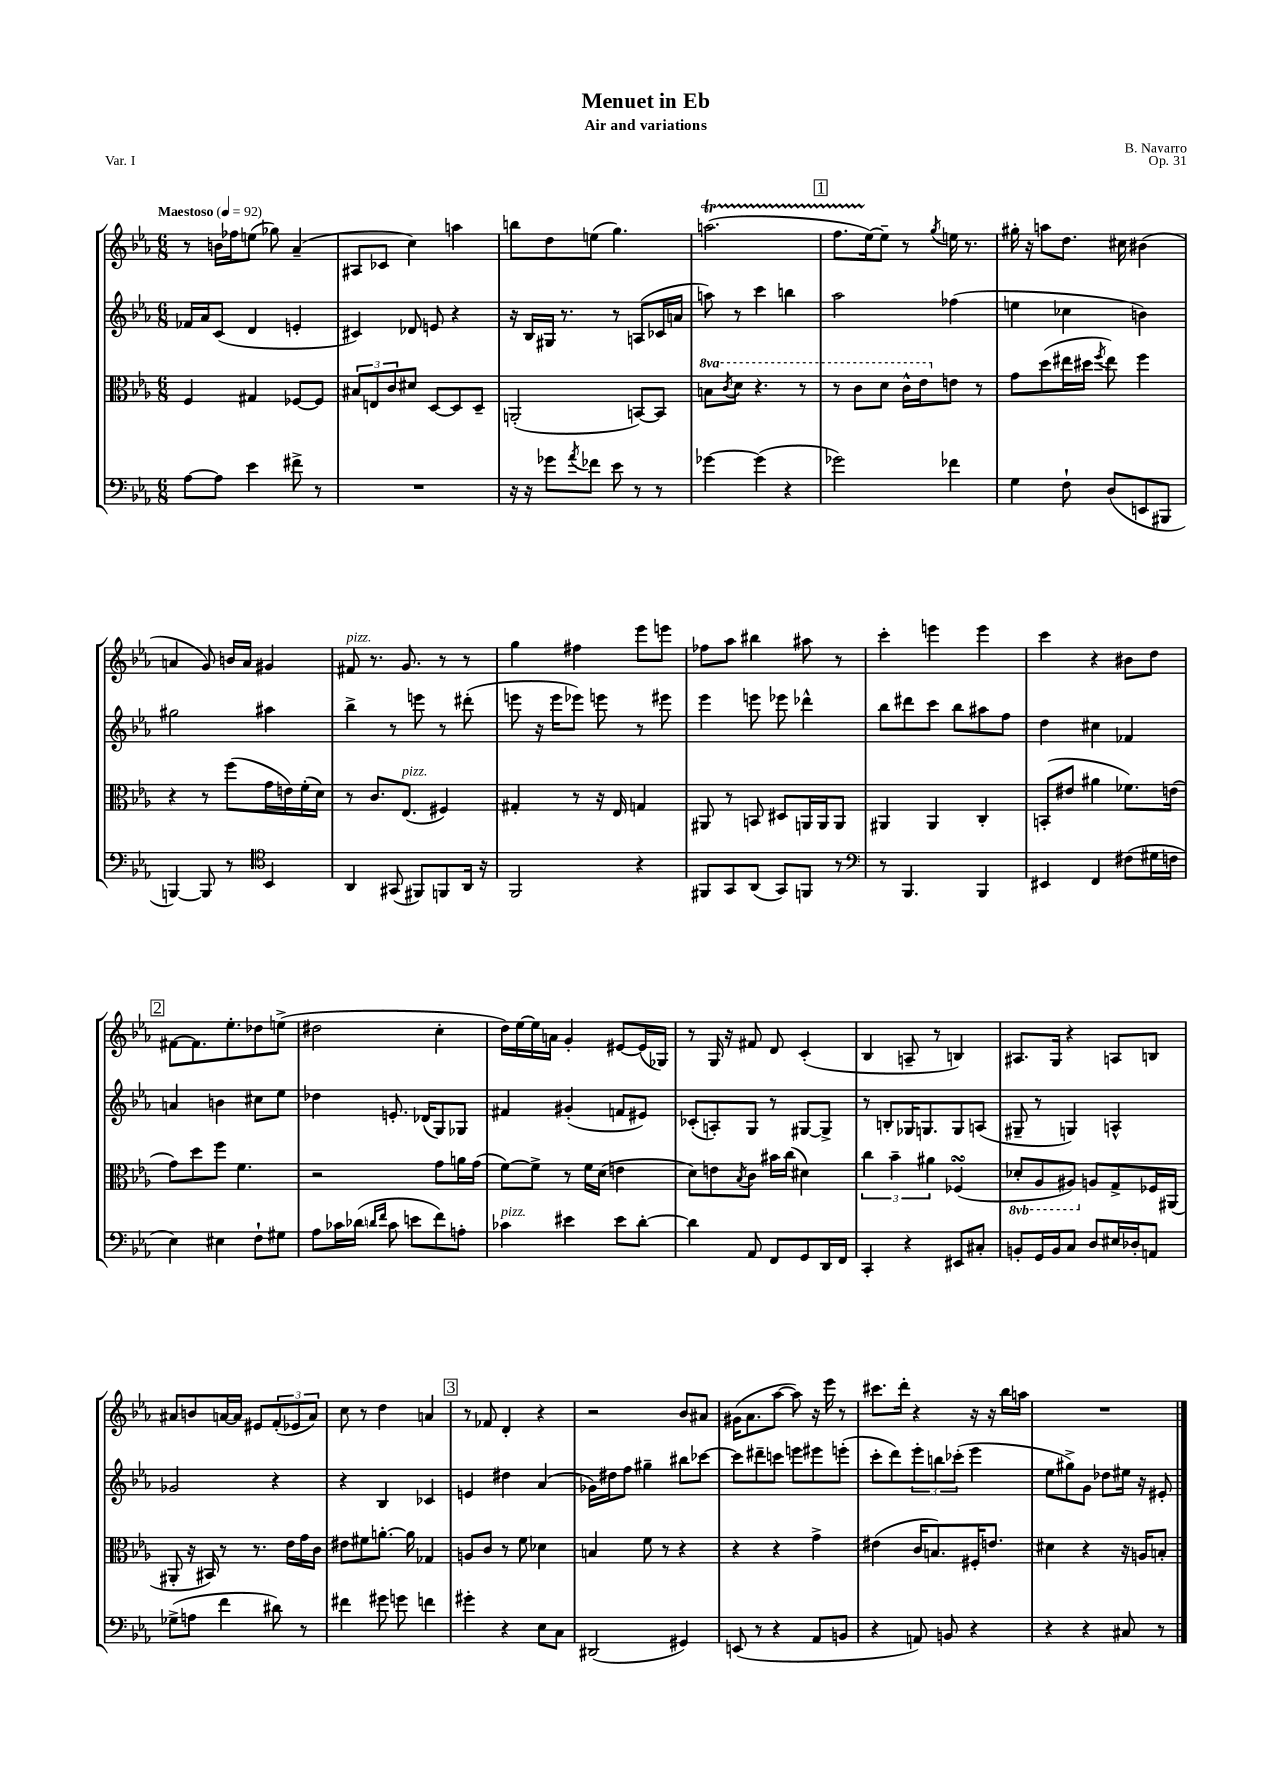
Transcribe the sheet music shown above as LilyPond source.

\header { title = "Menuet in Eb" composer = "B. Navarro" subtitle = "Air and variations" opus = "Op. 31" piece = "Var. I" }
<<
\new StaffGroup <<
\new Staff = "s0" {
    \clef treble \key ees \major \numericTimeSignature \time 6/8 \tempo "Maestoso" 4 = 92
    r8 b'16 fes''16 e''8( ges''8) aes'4--( |
    ais8 ces'8 c''4) a''4 |
    b''8 d''8 e''8( g''4.) |
    a''2.\startTrillSpan( |
    \mark \markup { \box "1" } f''8. ees''16~\stopTrillSpan) ees''8-- r8 \acciaccatura { g''8 } e''16 r8. |
    gis''16-. r16 a''8 d''8. cis''16 bis'4( |
    a'4 g'8) b'16 a'16 gis'4 |
    fis'8^\markup { \italic "pizz." } r8. g'8. r8 r8 |
    g''4 fis''4 ees'''8 e'''8 |
    fes''8 aes''8 bis''4 ais''8 r8 |
    c'''4-. e'''4 e'''4 |
    c'''4 r4 bis'8 d''8 |
    \mark \markup { \box "2" } fis'8~ fis'8. ees''8.-. des''8 e''8->( |
    dis''2 c''4-. |
    d''16) ees''16~ ees''16 a'16 g'4-. eis'8~ eis'16( ges16) |
    r8 g16 r16 fis'8 d'8 c'4-.( |
    bes4 a8-- r8 b4) |
    ais8. g16 r4 a8 b8 |
    ais'8 b'8 a'16~ a'16 eis'8 \tuplet 3/2 { f'8-.( ees'8 a'8) } |
    c''8 r8 d''4 a'4 |
    \mark \markup { \box "3" } r8 fes'8 d'4-. r4 |
    r2 bes'8 ais'8 |
    gis'16( aes'8. aes''8~ aes''8) r16 ees'''16 r8 |
    cis'''8. d'''16-. r4 r16 r16 bes''16 a''16 |
    R2. \bar "|." |
}
\new Staff = "s1" {
    \clef treble \key ees \major \numericTimeSignature \time 6/8
    fes'16 aes'16 c'8( d'4 e'4-. |
    cis'4) des'8 e'8 r4 |
    r16 bes16 gis16 r8. r8 a8( ces'16 a'16 |
    a''8) r8 c'''4 b''4 |
    \mark \markup { \box "1" } aes''2 fes''4( |
    e''4 ces''4 b'4) |
    gis''2 ais''4 |
    bes''4-> r8 e'''8 r8 dis'''8-.( |
    e'''8 r16 e'''16 ees'''8) e'''8 r8 eis'''8 |
    ees'''4 e'''8 ees'''8 des'''4-^ |
    bes''8 dis'''8 c'''8 bes''8 ais''8 f''8 |
    d''4 cis''4 fes'4 |
    \mark \markup { \box "2" } a'4 b'4 cis''8 ees''8 |
    des''4 e'8.-. des'16( g8) ges8 |
    fis'4 gis'4-.( f'8 eis'8) |
    ces'8-.( a8-.) g8 r8 gis8~ gis8-> |
    r8 b8-. ges16 g8. g8 a8( |
    gis8-- r8 g4) a4-^ |
    ges'2 r4 |
    r4 bes4 ces'4 |
    \mark \markup { \box "3" } e'4 dis''4 aes'4( |
    ges'16) dis''16 f''8 gis''4-- bis''8 ces'''8~ |
    ces'''8 dis'''8-- c'''8 e'''8 eis'''8 e'''8-.( |
    c'''8-. d'''8) \tuplet 3/2 { ees'''8-. b''8 ces'''8-.( } ees'''4 |
    ees''8 gis''8->) g'8 des''8 eis''16 r16 eis'8-. \bar "|." |
}
\new Staff = "s2" {
    \clef alto \key ees \major \numericTimeSignature \time 6/8 \set Staff.ottavationMarkups = #ottavation-simple-ordinals
    f4 gis4 fes8~ fes8 |
    \tuplet 3/2 { bis8 e8 c'8 } dis'8 d8~ d8 d8-- |
    a,2-.( b,8~) b,8 |
    \ottava #1 b'8 \acciaccatura { c''8 } d''8 r4. r8 |
    \mark \markup { \box "1" } r8 c''8 d''8 c''16-^ ees''16 \ottava #0 e'8 r8 |
    g'8 d''8( eis''16 dis''16 \acciaccatura { f''8 } eis''8) f''4 |
    r4 r8 f''8( g'16 e'16) f'16-.( d'16) |
    r8 c'8. ees8.^\markup { \italic "pizz." }( fis4) |
    gis4-. r8 r16 ees16 g4 |
    ais,8 r8 b,8 dis8 a,16 a,16 a,8 |
    ais,4 ais,4 c4-. |
    b,8-.( eis'8 ais'4 fes'8.) e'16( |
    \mark \markup { \box "2" } g'8) d''8 f''8 f'4. |
    r2 g'8 a'16 g'16( |
    f'8~) f'8-> r8 f'16 d'16( e'4 |
    d'8) e'8 \acciaccatura { bes8 } c'8 bis'16 c''16( dis'4) |
    \tuplet 3/2 { c''4 bes'4-- ais'4 } fes4\turn( |
    \ottava #-1 des8-. aes,8 ais,8) \ottava #0 a8 g8-> fes16 ais,!16( |
    ais,8-. r16 bis,16) r8 r8. ees'16 g'16 c'16 |
    eis'8 fis'8 a'8.~-. a'16 ges4 |
    \mark \markup { \box "3" } a8 c'8 r8 f'8 des'4 |
    b4 f'8 r8 r4 |
    r4 r4 g'4-> |
    eis'4( c'16 b8.) fis16-. e'8. |
    dis'4 r4 r16 a16 b8-. \bar "|." |
}
\new Staff = "s3" {
    \clef bass \key ees \major \numericTimeSignature \time 6/8
    aes8~ aes8 ees'4 fis'8-> r8 |
    R2. |
    r16 r16 ges'8 \acciaccatura { aes'8 } fes'8 ees'8 r8 r8 |
    ges'4~ ges'4( r4 |
    \mark \markup { \box "1" } ges'2) fes'4 |
    g4 f8-! d8( e,8 bis,,8 |
    b,,4~) b,,8 r8 \clef tenor bes,4 |
    aes,4 gis,8( fis,8) f,8 aes,16 r16 |
    f,2 r4 |
    fis,8 g,8 aes,8( g,8) f,8 r8 |
    \clef bass r8 bes,,4. bes,,4 |
    eis,4 f,4 fis8( gis16 f16 |
    \mark \markup { \box "2" } ees4) eis4 f8-! gis8 |
    aes8 ces'16 des'16( \grace { d'16 f'16 } ces'8 e'8 f'8) a8-. |
    ces'4^\markup { \italic "pizz." } eis'4 eis'8 d'8~-. |
    d'4 aes,8 f,8 g,8 d,16 f,16 |
    c,4-. r4 eis,8 cis8-. |
    b,8-. g,16 b,16 c8 d8 eis16 des16-. a,8 |
    ges8->( a8 f'4 dis'8) r8 |
    fis'4 gis'8 g'8 f'4 |
    \mark \markup { \box "3" } gis'4-. r4 ees8 c8 |
    dis,2( gis,4) |
    e,8( r8 r4 aes,8 b,8 |
    r4 a,8) b,8 r4 |
    r4 r4 cis8 r8 \bar "|." |
}
>>
>>
\layout { \context { \Score \remove "Bar_number_engraver" } }
